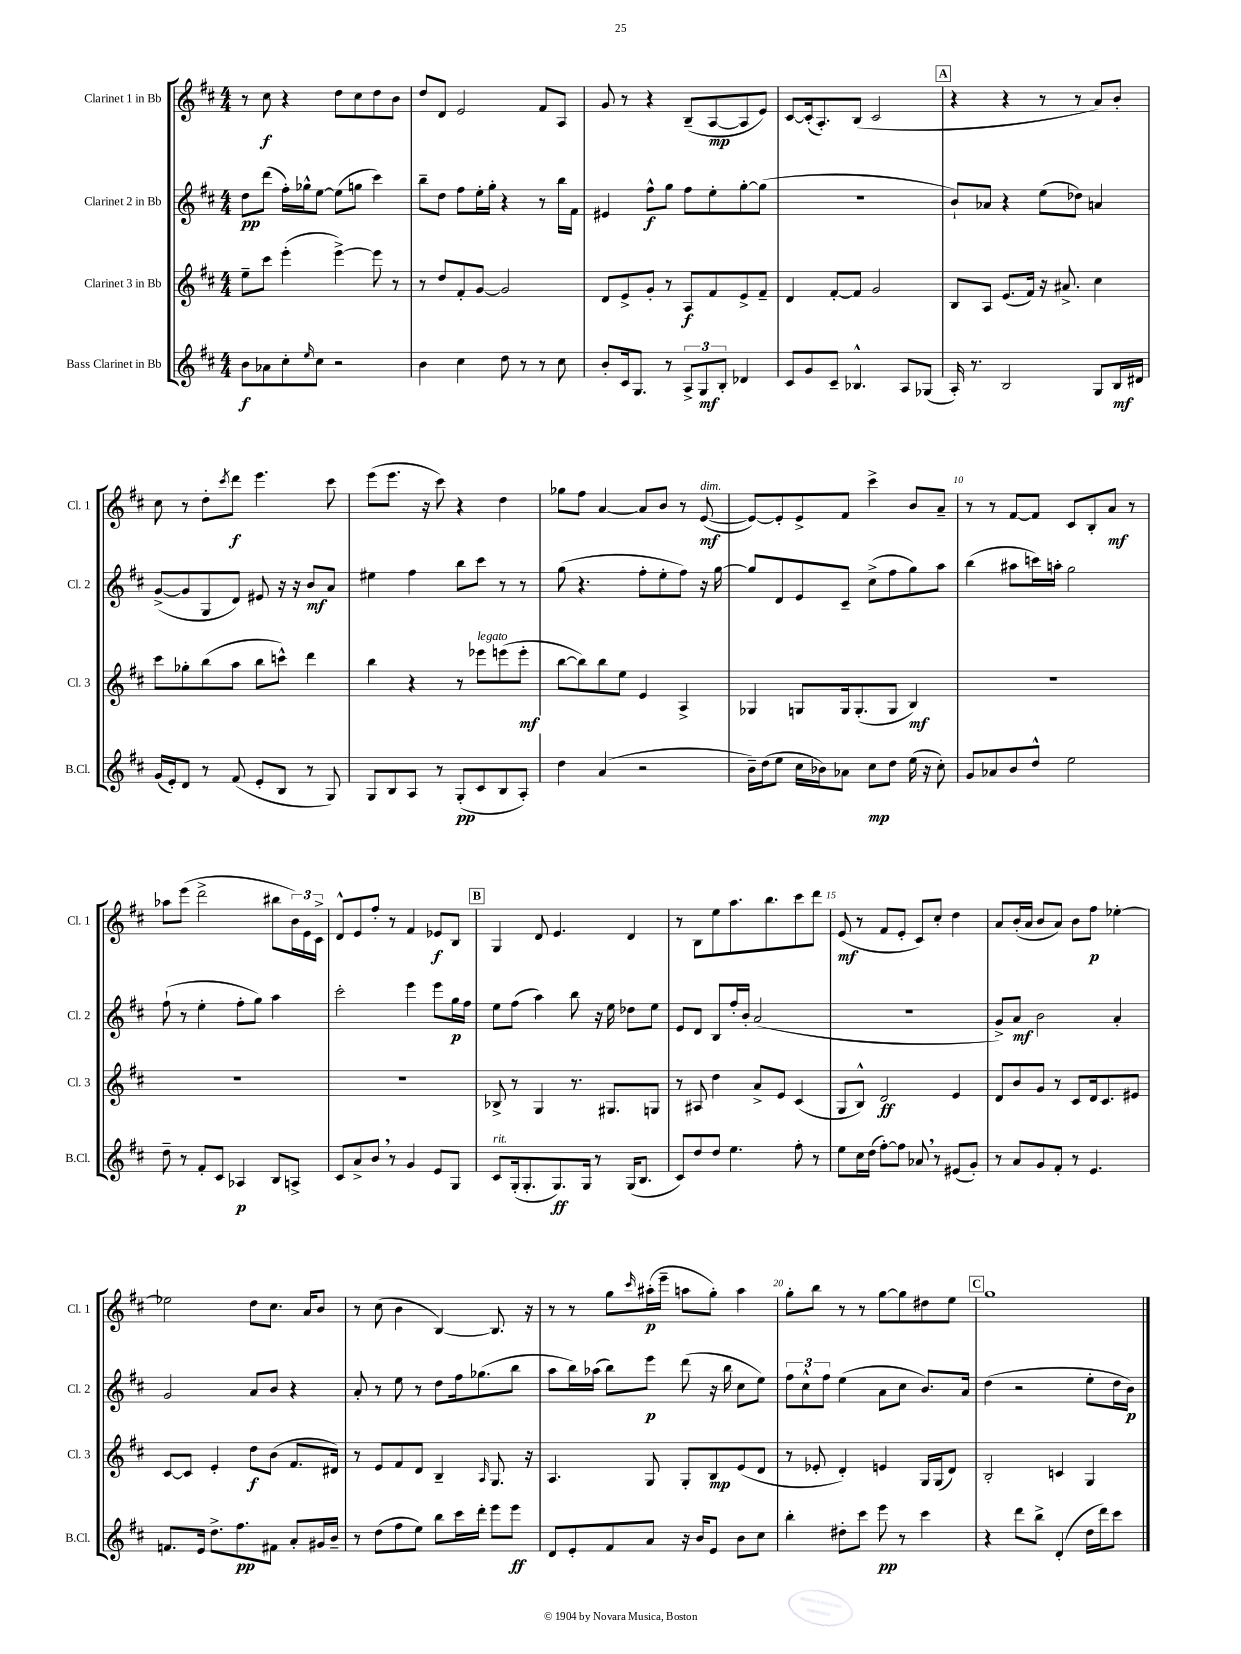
<<
\new StaffGroup <<
\new Staff = "s0" \with { instrumentName = "Clarinet 1 in Bb" shortInstrumentName = "Cl. 1" } {
    \clef treble \key d \major \numericTimeSignature \time 4/4
    r8 cis''8\f r4 d''8 cis''8 d''8 b'8 |
    d''8 d'8 e'2 fis'8 a8 |
    g'8 r8 r4 b8--( a8~\mp a8 e'8) |
    cis'8~ cis'16-.( a8.-.) b8( cis'2 |
    \mark \markup { \box "A" } r4 r4 r8 r8 a'8) b'8-. |
    cis''8 r8 d''8-. \acciaccatura { cis'''8 } d'''8\f e'''4. cis'''8 |
    e'''8( e'''8. r16 cis'''8) r4 d''4 |
    ges''8 fis''8 a'4~ a'8 b'8 r8 e'8~\mf^\markup { \italic "dim." }( |
    e'8~) e'8-. e'8-> fis'8 cis'''4-> b'8 a'8-- |
    r8 r8 fis'8~ fis'8 cis'8 b8-. a'8\mf r8 |
    aes''8 e'''8( d'''2-> bis''8 \tuplet 3/2 { b'16) e'16 cis'16-> } |
    d'8-^ e'8 fis''8-. r8 fis'4 ees'8\f b8 |
    \mark \markup { \box "B" } g4 d'8 e'4. d'4 |
    r8 b8 e''8 a''8. b''8. cis'''8 d'''8 |
    e'8\mf( r8 fis'8 e'8-. cis'8) cis''8-. d''4 |
    a'8 b'16-.( a'16 b'8 a'8) b'8 fis''8\p ees''4~-. |
    ees''2 d''8 cis''8. a'16 b'8 |
    r8 cis''8( b'4 b4~) b8. r16 |
    r8 r8 g''8 \grace { cis'''16 } ais''16-.\p( e'''16-- a''8 g''8-.) a''4 |
    g''8-. b''8 r8 r8 g''8~ g''8 dis''8 e''8 |
    \mark \markup { \box "C" } g''1 \bar "|." |
}
\new Staff = "s1" \with { instrumentName = "Clarinet 2 in Bb" shortInstrumentName = "Cl. 2" } {
    \clef treble \key d \major \numericTimeSignature \time 4/4
    d''8\pp d'''8( fis''16-.) ges''16-^ e''8~ e''8( g''8 cis'''4) |
    b''8-- d''8 fis''8 e''16-. g''16-. r4 r8 b''16 fis'16 |
    eis'4 fis''8-^\f g''8 fis''8 e''8-. g''8~-. g''8( |
    R1 |
    \mark \markup { \box "A" } b'8-!) aes'8 r4 e''8( des''8) a'4 |
    g'8~->( g'8 g8 d'8) eis'8 r16 r16 b'8\mf a'8 |
    eis''4 fis''4 b''8 cis'''8 r8 r8 |
    g''8( r4. fis''8-. e''8-. fis''8) r16 g''16~ |
    g''8 d'8 e'8 cis'8-- cis''8->( fis''8 g''8) a''8 |
    b''4( ais''8 c'''16) a''16-. g''2 |
    fis''8-!( r8 e''4-. fis''8-. g''8) a''4 |
    cis'''2-. e'''4 e'''8 g''16\p fis''16 |
    \mark \markup { \box "B" } e''8 fis''8( a''4) b''8 r16 e''16 des''8 e''8 |
    e'8 d'8 b8 fis''16-. b'16-. a'2( |
    R1 |
    g'8->) a'8\mf b'2 a'4-. |
    g'2 a'8 b'8 r4 |
    a'8-. r8 e''8 r8 d''8 fis''16 ges''8.( b''8 |
    a''8 b''16) aes''16( b''8) e'''8\p d'''8( r16 b''16 cis''8 e''8) |
    \tuplet 3/2 { fis''8 cis''8-^ fis''8 } e''4( a'8 cis''8 b'8.) a'16 |
    \mark \markup { \box "C" } d''4( r2 e''8-. d''16 b'16\p) \bar "|." |
}
\new Staff = "s2" \with { instrumentName = "Clarinet 3 in Bb" shortInstrumentName = "Cl. 3" } {
    \clef treble \key d \major \numericTimeSignature \time 4/4
    e''8-- cis'''8 e'''4-.( e'''4~->) e'''8 r8 |
    r8 d''8 fis'8-. g'8~ g'2 |
    d'8 e'8-> g'8-. r8 a8\f fis'8 e'8-> fis'8-- |
    d'4 fis'8~-. fis'8 g'2 |
    \mark \markup { \box "A" } b8 a8 e'8.( fis'16) r16 ais'8.-> cis''4 |
    cis'''8 ges''8-. b''8( a''8 b''8 c'''8-^) d'''4 |
    b''4 r4 r8 ees'''8^\markup { \italic "legato" } e'''8( e'''8-.\mf |
    b''8~ b''8) b''8 e''8 e'4 a4-> |
    ges4 g8 g16 g8.-.( g8 b4\mf) |
    R1 |
    R1 |
    R1 |
    \mark \markup { \box "B" } bes8-> r8 g4 r8. gis8. g8 |
    r8 ais8 d''4 a'8-> e'8 cis'4( |
    g8 b8-^) d'2\ff e'4 |
    d'8 b'8 g'8 r8 cis'8 d'16 cis'8. eis'8 |
    cis'8~ cis'8 e'4-. d''8\f b'8( fis'8. dis'16) |
    r8 e'8 fis'8 d'8 b4-- \grace { a16 } g8. r16 |
    a4. g8 g8-. b8\mp e'8( d'8 |
    r8 ees'8-. d'4-.) e'4 g16 g16( d'8) |
    \mark \markup { \box "C" } b2-. c'4 g4 \bar "|." |
}
\new Staff = "s3" \with { instrumentName = "Bass Clarinet in Bb" shortInstrumentName = "B.Cl." } {
    \clef treble \key d \major \numericTimeSignature \time 4/4
    b'8\f aes'8 cis''8-. \grace { e''16 } cis''8 r2 |
    b'4 cis''4 d''8 r8 r8 cis''8 |
    b'8-. cis'16 g8. r8 \tuplet 3/2 { a8-> g8\mf b8-. } des'4 |
    cis'8 g'8 cis'8-- bes4.-^ a8 ges8( |
    \mark \markup { \box "A" } a16-.) r8. b2 g8 b16\mf dis'16 |
    g'16( e'16-.) d'8 r8 fis'8( e'8-. b8 r8 g8) |
    g8 b8 a8 r8 g8-.\pp( cis'8 b8 a8-.) |
    d''4 a'4( r2 |
    b'16--) d''16( e''8 cis''16 bes'16) aes'8 cis''8\mp d''8 e''16( r16 cis''8-.) |
    g'8 aes'8 b'8 d''8-^ e''2 |
    d''8-- r8 fis'8-. cis'8 aes4\p b8 a8-> |
    cis'8 a'8-> b'8 \breathe r8 g'4 e'8 g8 |
    \mark \markup { \box "B" } cis'8^\markup { \italic "rit." } g16-.( g8.-. g8.\ff) g16 r8 g16( b8. |
    cis'8) d''8 d''8 e''4. fis''8-. r8 |
    e''8 cis''16 d''16( fis''8~-.) fis''8 aes'8 \breathe r8 eis'8( g'8-.) |
    r8 a'8 g'8 fis'8-. r8 e'4. |
    f'8. e'16 d''8.-> fis''8.\pp fis'8 a'8-. gis'16 b'16-- |
    r8 d''8( fis''8 e''8) b''8 cis'''16 d'''16-. e'''8 e'''8\ff |
    d'8 e'8-. fis'8 a'8 r16 b'16 e'8 b'8 cis''8 |
    b''4-. dis''8-. cis'''8 e'''8\pp r8 cis'''4 |
    \mark \markup { \box "C" } r4 d'''8 b''8-> d'4-.( d''16 d'''16) cis'''8 \bar "|." |
}
>>
>>
\layout { \context { \Score \override BarNumber.break-visibility = ##(#f #t #t) barNumberVisibility = #(every-nth-bar-number-visible 5) } }
